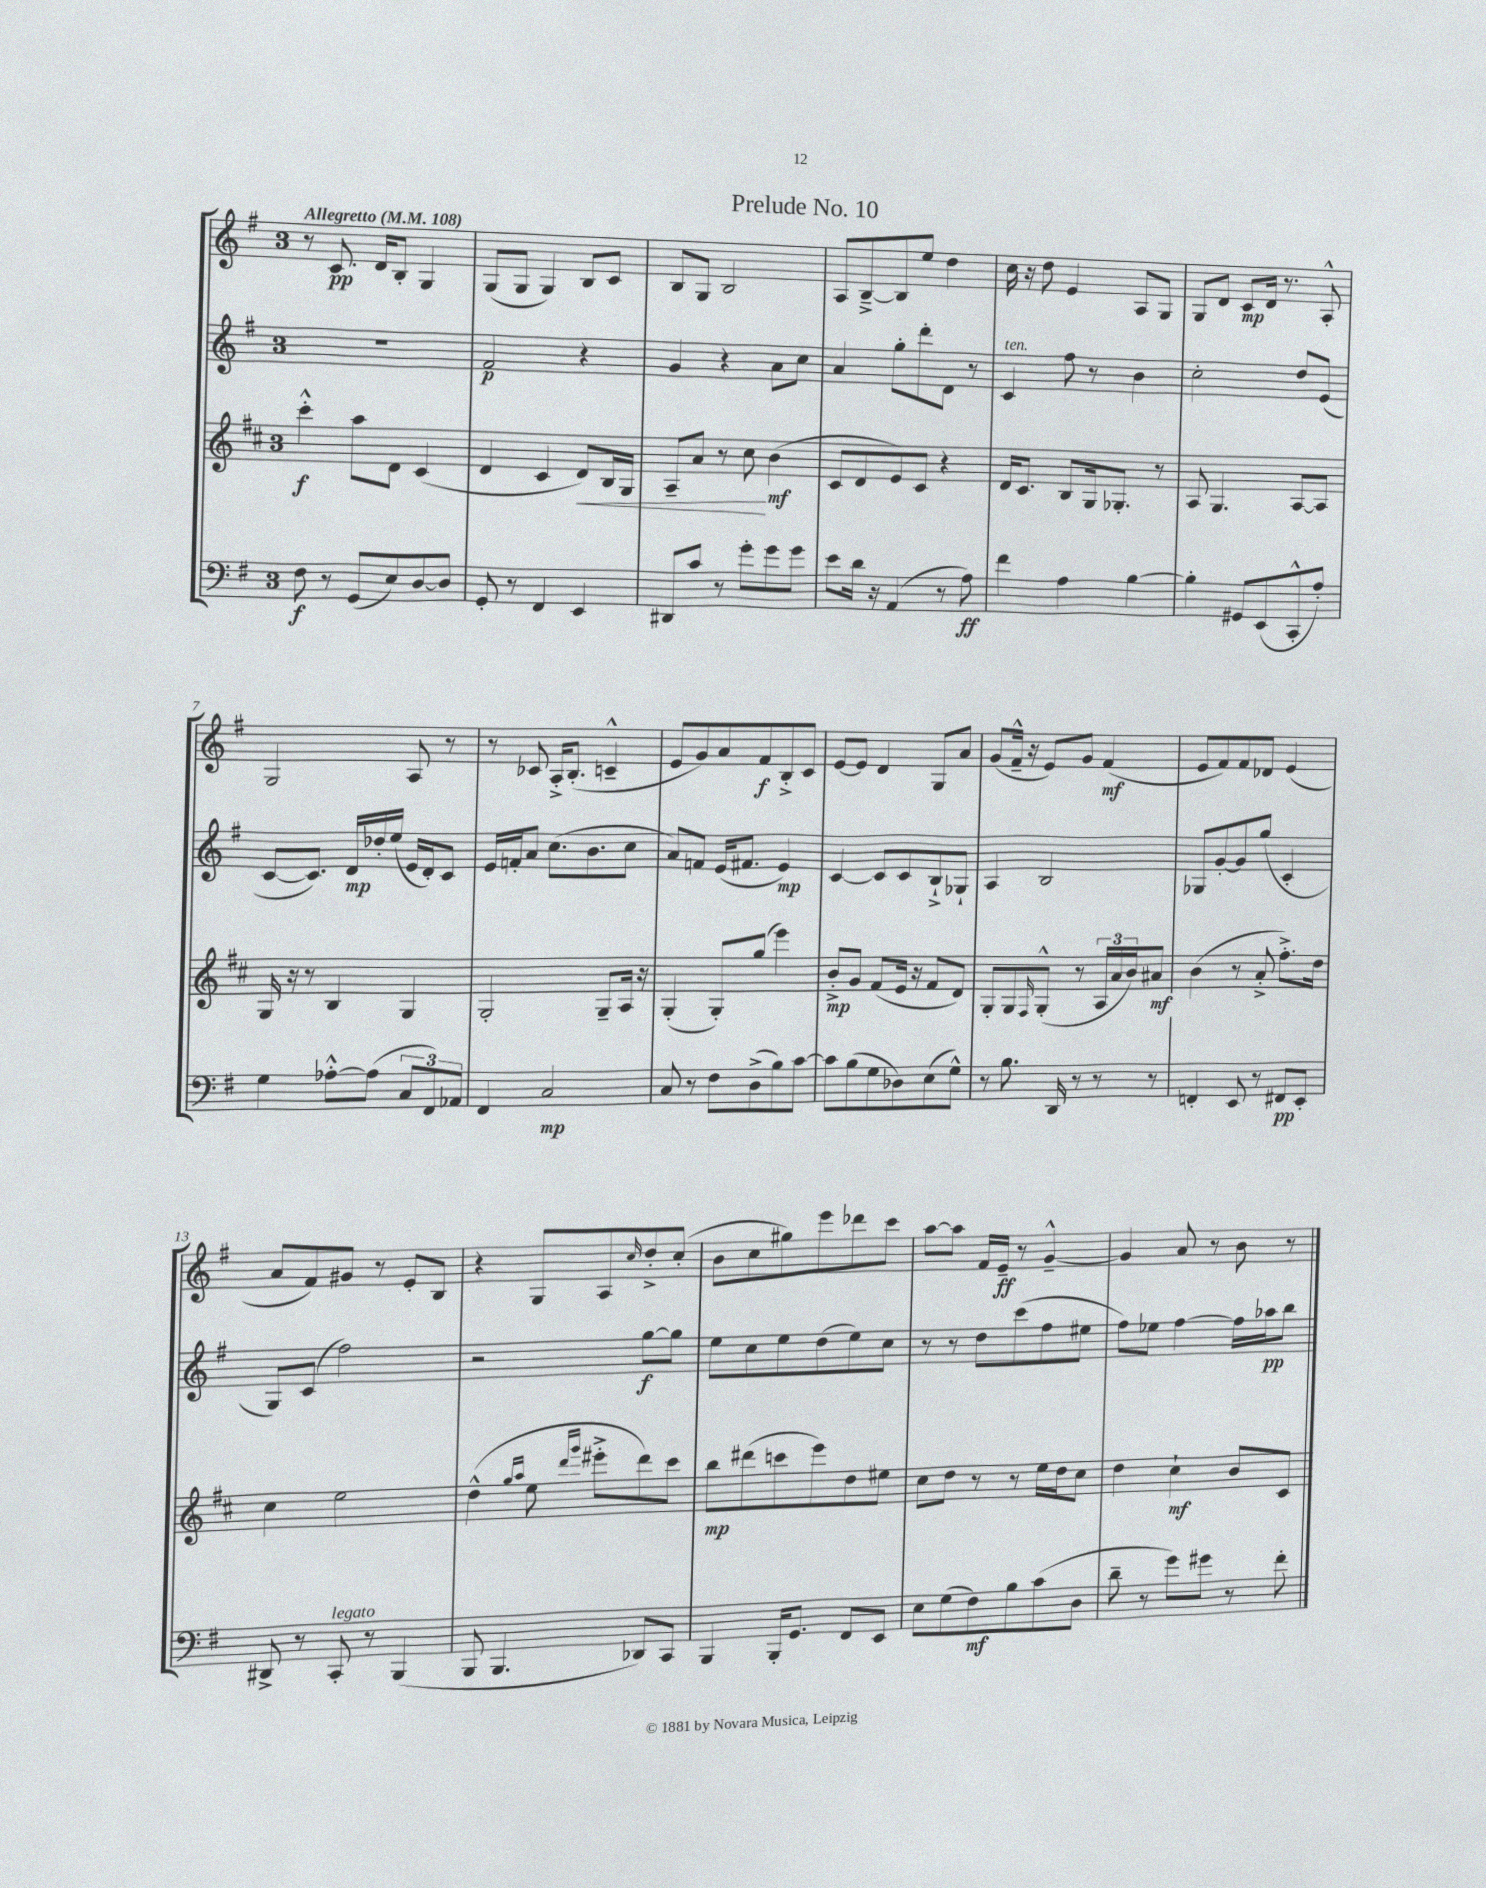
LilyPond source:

\header { title = "Prelude No. 10" }
<<
\new StaffGroup <<
\new Staff = "s0" {
    \clef treble \key g \major \once \override Staff.TimeSignature.style = #'single-digit \time 3/4 \tempo "Allegretto" 4 = 108
    r8 c'8.\pp d'16 b8-. g4 |
    g8( g8 g4) b8 c'8 |
    b8 g8 b2 |
    a8 b8~---> b8 e''8 d''4 |
    c''16 r16 d''8 e'4 a8 g8 |
    g8 d'8 c'8\mp d'16 r8. a8-.-^ |
    g2 a8 r8 |
    r8 ces'8 a16-.-> b8.-.( c'4---^ |
    e'8 g'8) a'8 fis'8\f b8-.-> c'8 |
    e'8~ e'8 d'4 g8 a'8 |
    g'8( fis'16---^ r16 e'8) g'8 fis'4\mf( |
    e'8 fis'8) fis'8 des'8 e'4( |
    a'8 fis'8) gis'8 r8 e'8-. b8 |
    r4 g8 a8 \grace { c''16 } d''8-.-> c''8-.( |
    b'8 c''8 gis''8) e'''8 des'''8 c'''8 |
    a''8~ a''8 fis'16 e'16--\ff r8 g'4~---^ |
    g'4 a'8 r8 b'8 r8 \bar "|." |
}
\new Staff = "s1" {
    \clef treble \key g \major \once \override Staff.TimeSignature.style = #'single-digit \time 3/4
    R2. |
    fis'2\p r4 |
    g'4 r4 a'8 c''8 |
    a'4 g''8-. d'''8-. d'8 r8 |
    c'4^\markup { \italic "ten." } fis''8 r8 b'4 |
    c''2-. d''8 e'8( |
    c'8~ c'8.) d'16\mp des''16-. e''16( e'16 d'16-.) c'8 |
    e'16 f'16-. a'8 c''8.( b'8. c''8 |
    a'8) f'8 e'16( fis'8. e'4\mp) |
    c'4~ c'8 c'8 b8-!-> ges8-! |
    a4 b2 |
    ges8 g'8~-. g'8 g''8( c'4-. |
    g8) c'8( fis''2) |
    r2 g''8~\f g''8 |
    e''8 c''8 e''8 d''8( e''8) c''8 |
    r8 r8 d''8 c'''8( fis''8 eis''8 |
    fis''8) ees''8 fis''4~ fis''16 aes''16\pp b''8 \bar "|." |
}
\new Staff = "s2" {
    \clef treble \key d \major \once \override Staff.TimeSignature.style = #'single-digit \time 3/4
    cis'''4-.-^\f a''8 d'8 cis'4( |
    d'4 cis'4 d'8\<) b16 g16 |
    a8-- a'8 r8 cis''8\! b'4\mf( |
    cis'8 d'8 e'8) cis'8 r4 |
    d'16 cis'8. b8 g16 ges8.-. r8 |
    a8 g4. a8~ a8 |
    g16 r16 r8 b4 g4 |
    g2-. g8-- a16 r16 |
    g4-.( g8-.) g''8( e'''4) |
    b'8-.->\mp g'8 fis'8( e'16 r16 fis'8 d'8) |
    g8-. g8 \grace { fis16 } g8-.-^( r8 \tuplet 3/2 { a16 a'16 b'16) } ais'8\mf |
    b'4( r8 a'8-.-> fis''8.-.->) d''16 |
    cis''4 e''2 |
    d''4-^( \grace { g''16 a''16 } e''8 \grace { d'''16 g'''16 } eis'''8-.-> d'''8) cis'''8 |
    b''8\mp dis'''8( c'''8 e'''8) d''8 eis''8 |
    cis''8 d''8 r8 r8 e''16 d''16 cis''8 |
    d''4 cis''4-!\mf b'8 cis'8 \bar "|." |
}
\new Staff = "s3" {
    \clef bass \key g \major \once \override Staff.TimeSignature.style = #'single-digit \time 3/4
    fis8\f r8 g,8( e8) d8~ d8 |
    g,8-. r8 fis,4 e,4 |
    dis,8 c'8 r8 g'8-. g'8 g'8 |
    e'8 d'16 r16 a,4( r8 a8\ff) |
    fis'4 a4 b4~ |
    b4-. gis,8 e,8( c,8-.-^ a8-.) |
    g4 aes8~-.-^ aes8( \tuplet 3/2 { c8 fis,8) aes,8 } |
    fis,4 c2\mp |
    c8 r8 fis8 d8->( b8) c'8~ |
    c'8 b8( g8 des8) e8( g8-^) |
    r8 b8. d,16 r8 r8 r8 |
    f,4-. e,8 r8 fis,8\pp e,8-. |
    dis,8-> r8 c,8-.^\markup { \italic "legato" } r8 b,,4( |
    b,,8 b,,4. des,8) c,8 |
    b,,4 b,,16-. g,8. fis,8 e,8 |
    e8 g8( fis8\mf) b8 c'8( d8 |
    d'8-- r8 g'8) gis'8 r8 fis'8-. \bar "|." |
}
>>
>>
